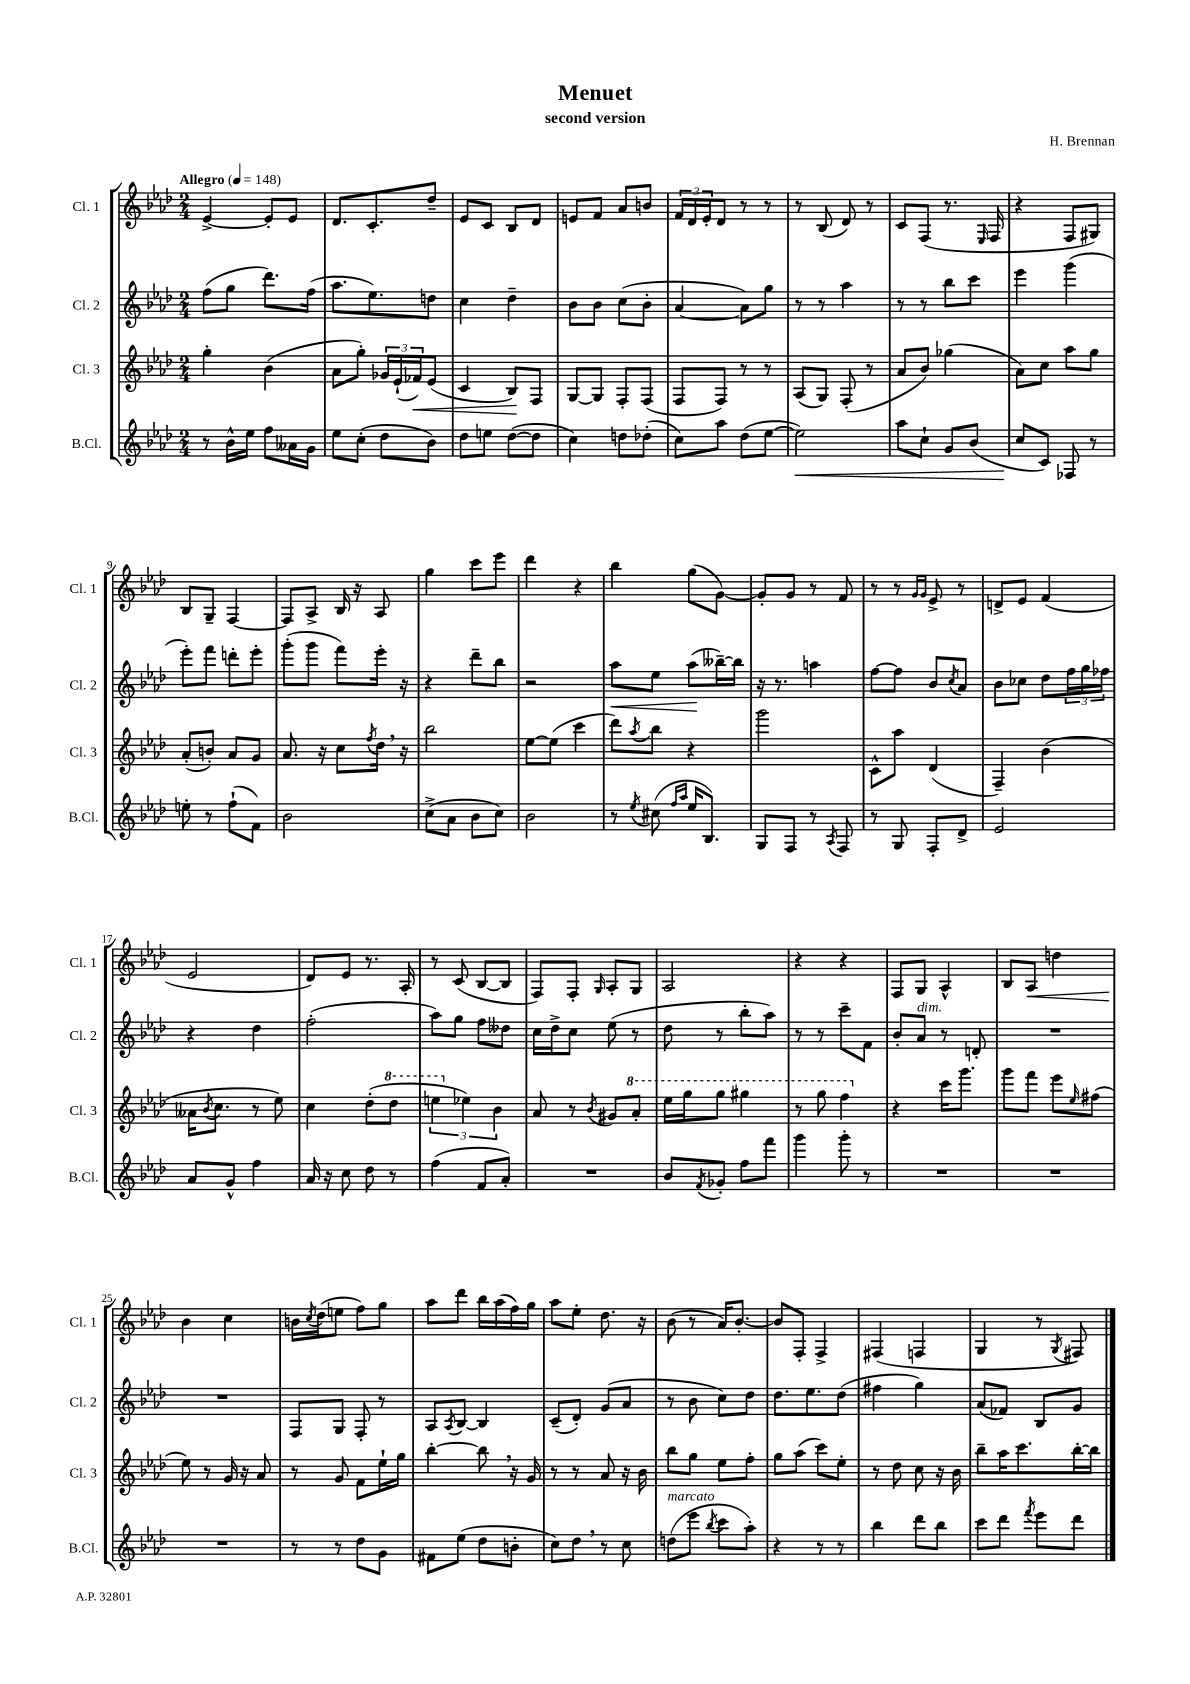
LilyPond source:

\header { title = "Menuet" composer = "H. Brennan" subtitle = "second version" }
<<
\new StaffGroup <<
\new Staff = "s0" \with { instrumentName = "Cl. 1" shortInstrumentName = "Cl. 1" } {
    \clef treble \key aes \major \numericTimeSignature \time 2/4 \tempo "Allegro" 4 = 148
    ees'4~-> ees'8-. ees'8 |
    des'8. c'8.-. des''8-- |
    ees'8 c'8 bes8 des'8 |
    e'8 f'8 aes'8 b'8 |
    \tuplet 3/2 { f'16 des'16 ees'16-. } des'8 r8 r8 |
    r8 bes8( des'8) r8 |
    c'8 f8( r8. \grace { ees16 } f16 |
    r4 f8 gis8) |
    bes8 g8-- f4~ |
    f8 aes8-> bes16 r16 aes8 |
    g''4 c'''8 ees'''8 |
    des'''4 r4 |
    bes''4 g''8( g'8~) |
    g'8-. g'8 r8 f'8 |
    r8 r8 \grace { g'16 g'16 } ees'8-> r8 |
    d'8-> ees'8 f'4( |
    ees'2 |
    des'8) ees'8 r8. aes16-. |
    r8 c'8( bes8~ bes8 |
    f8) f8-. \grace { g16 } aes8-. g8 |
    aes2 |
    r4 r4 |
    f8 g8 aes4-^ |
    bes8 aes8\< d''4 |
    bes'4\! c''4 |
    b'16 \acciaccatura { c''8 } des''16( e''8 f''8) g''8 |
    aes''8 des'''8 bes''16 aes''16( f''16) g''16 |
    aes''8 ees''8-. des''8. r16 |
    bes'8( r8 aes'16) bes'8.~-. |
    bes'8 f8-. f4-> |
    fis4( f4 |
    g4 r8 \acciaccatura { g8 } fis8) \bar "|." |
}
\new Staff = "s1" \with { instrumentName = "Cl. 2" shortInstrumentName = "Cl. 2" } {
    \clef treble \key aes \major \numericTimeSignature \time 2/4
    f''8( g''8 des'''8.) f''16( |
    aes''8. ees''8.) d''8 |
    c''4 des''4-- |
    bes'8 bes'8 c''8( bes'8-. |
    aes'4~ aes'8) g''8 |
    r8 r8 aes''4 |
    r8 r8 bes''8 c'''8 |
    ees'''4 g'''4( |
    ees'''8-.) f'''8 d'''8-. ees'''8-. |
    g'''8-.( g'''8 f'''8) ees'''16-. r16 |
    r4 des'''8-- bes''8 |
    r2 |
    aes''8\< ees''8 aes''8\!( beses''16~--) beses''16 |
    r16 r8. a''4 |
    f''8~ f''8 bes'8 \acciaccatura { c''8 } aes'8 |
    bes'8 ces''8 des''8 \tuplet 3/2 { f''16 g''16 fes''16 } |
    r4 des''4 |
    f''2-.( |
    aes''8) g''8 f''8 deses''8 |
    c''16 des''16-> c''8 ees''8( r8 |
    des''8 r8 bes''8-. aes''8) |
    r8 r8 c'''8-- f'8 |
    bes'8-. aes'8^\markup { \italic "dim." } r8 d'8-. |
    R2 |
    R2 |
    f8 g8 f8-. r8 |
    aes8 \acciaccatura { aes8 } bes8~ bes4 |
    c'8--( des'8-.) g'8( aes'8 |
    r8 bes'8 c''8) des''8 |
    des''8. ees''8. des''8( |
    fis''4 g''4) |
    aes'8( fes'8) bes8 g'8 \bar "|." |
}
\new Staff = "s2" \with { instrumentName = "Cl. 3" shortInstrumentName = "Cl. 3" } {
    \clef treble \key aes \major \numericTimeSignature \time 2/4
    g''4-. bes'4( |
    aes'8 g''8-.) \tuplet 3/2 { ges'16 ees'16-!( fes'16\<) } ees'8( |
    c'4 bes8\!) f8 |
    g8~ g8 f8-. f8( |
    f8 f8) r8 r8 |
    aes8( g8) f8-.( r8 |
    aes'8 bes'8) ges''4( |
    aes'8) c''8 aes''8 g''8 |
    aes'8-.( b'8-.) aes'8 g'8 |
    aes'8. r16 c''8 \acciaccatura { f''8 } des''16 \breathe r16 |
    bes''2 |
    ees''8~ ees''8( c'''4 |
    des'''8) \acciaccatura { aes''8 } bes''8 r4 |
    g'''2 |
    c'8-^ aes''8 des'4( |
    f4--) bes'4( |
    aeses'16 \acciaccatura { bes'8 } c''8. r8 ees''8) |
    c''4 des''8-.( \ottava #1 des'''8 |
    \tuplet 3/2 { e'''4 \ottava #0 ees''!4) bes'4 } |
    aes'8 r8 \acciaccatura { bes'8 } gis'8 \ottava #1 aes''8-. |
    ees'''16 g'''16 g'''8 gis'''4 |
    r8 g'''8 f'''4 \ottava #0 |
    r4 c'''16 g'''8. |
    g'''8 f'''8 ees'''8 \grace { ees''16 } fis''8( |
    ees''8) r8 g'16 r16 aes'8 |
    r8 g'8 f'8 ees''16-! g''16 |
    bes''4~-. bes''8 \breathe r16 g'16 |
    r8 r8 aes'8 r16 bes'16 |
    bes''8 g''8 ees''8 f''8-. |
    g''8 aes''8( c'''8) ees''8-. |
    r8 des''8 c''8 r16 bes'16 |
    bes''8-- aes''16 c'''8. bes''16~-. bes''16 \bar "|." |
}
\new Staff = "s3" \with { instrumentName = "B.Cl." shortInstrumentName = "B.Cl." } {
    \clef treble \key aes \major \numericTimeSignature \time 2/4
    r8 bes'16-^ ees''16 f''8 aeses'16 g'16 |
    ees''8 c''8-.( des''8 bes'8) |
    des''8 e''8 des''8~( des''8 |
    c''4) d''8 des''8-.( |
    c''8) aes''8 des''8( ees''8~ |
    ees''2\<) |
    aes''8 c''8-! g'8 bes'8( |
    c''8\! c'8) fes8 r8 |
    e''8-. r8 f''8-!( f'8) |
    bes'2 |
    c''8->( aes'8 bes'8 c''8) |
    bes'2 |
    r8 \acciaccatura { ees''8 } cis''8( \grace { f''16 aes''16 } ees''16 bes8.) |
    g8 f8 r8 \acciaccatura { aes8 } f8 |
    r8 g8 f8-. des'8-> |
    ees'2 |
    aes'8 g'8-^ f''4 |
    aes'16 r16 c''8 des''8 r8 |
    f''4( f'8 aes'8-.) |
    R2 |
    bes'8 \acciaccatura { f'8 } ges'8-. f''8 f'''8 |
    g'''4 g'''8-. r8 |
    R2 |
    R2 |
    R2 |
    r8 r8 des''8 g'8 |
    fis'8 ees''8( des''8 b'8-. |
    c''8) des''8 \breathe r8 c''8 |
    d''8^\markup { \italic "marcato" }( ees'''8 \acciaccatura { bes''8 } c'''8 aes''8-.) |
    r4 r8 r8 |
    bes''4 des'''8 bes''8 |
    c'''8 des'''8 \acciaccatura { f'''8 } ees'''8 des'''8 \bar "|." |
}
>>
>>
